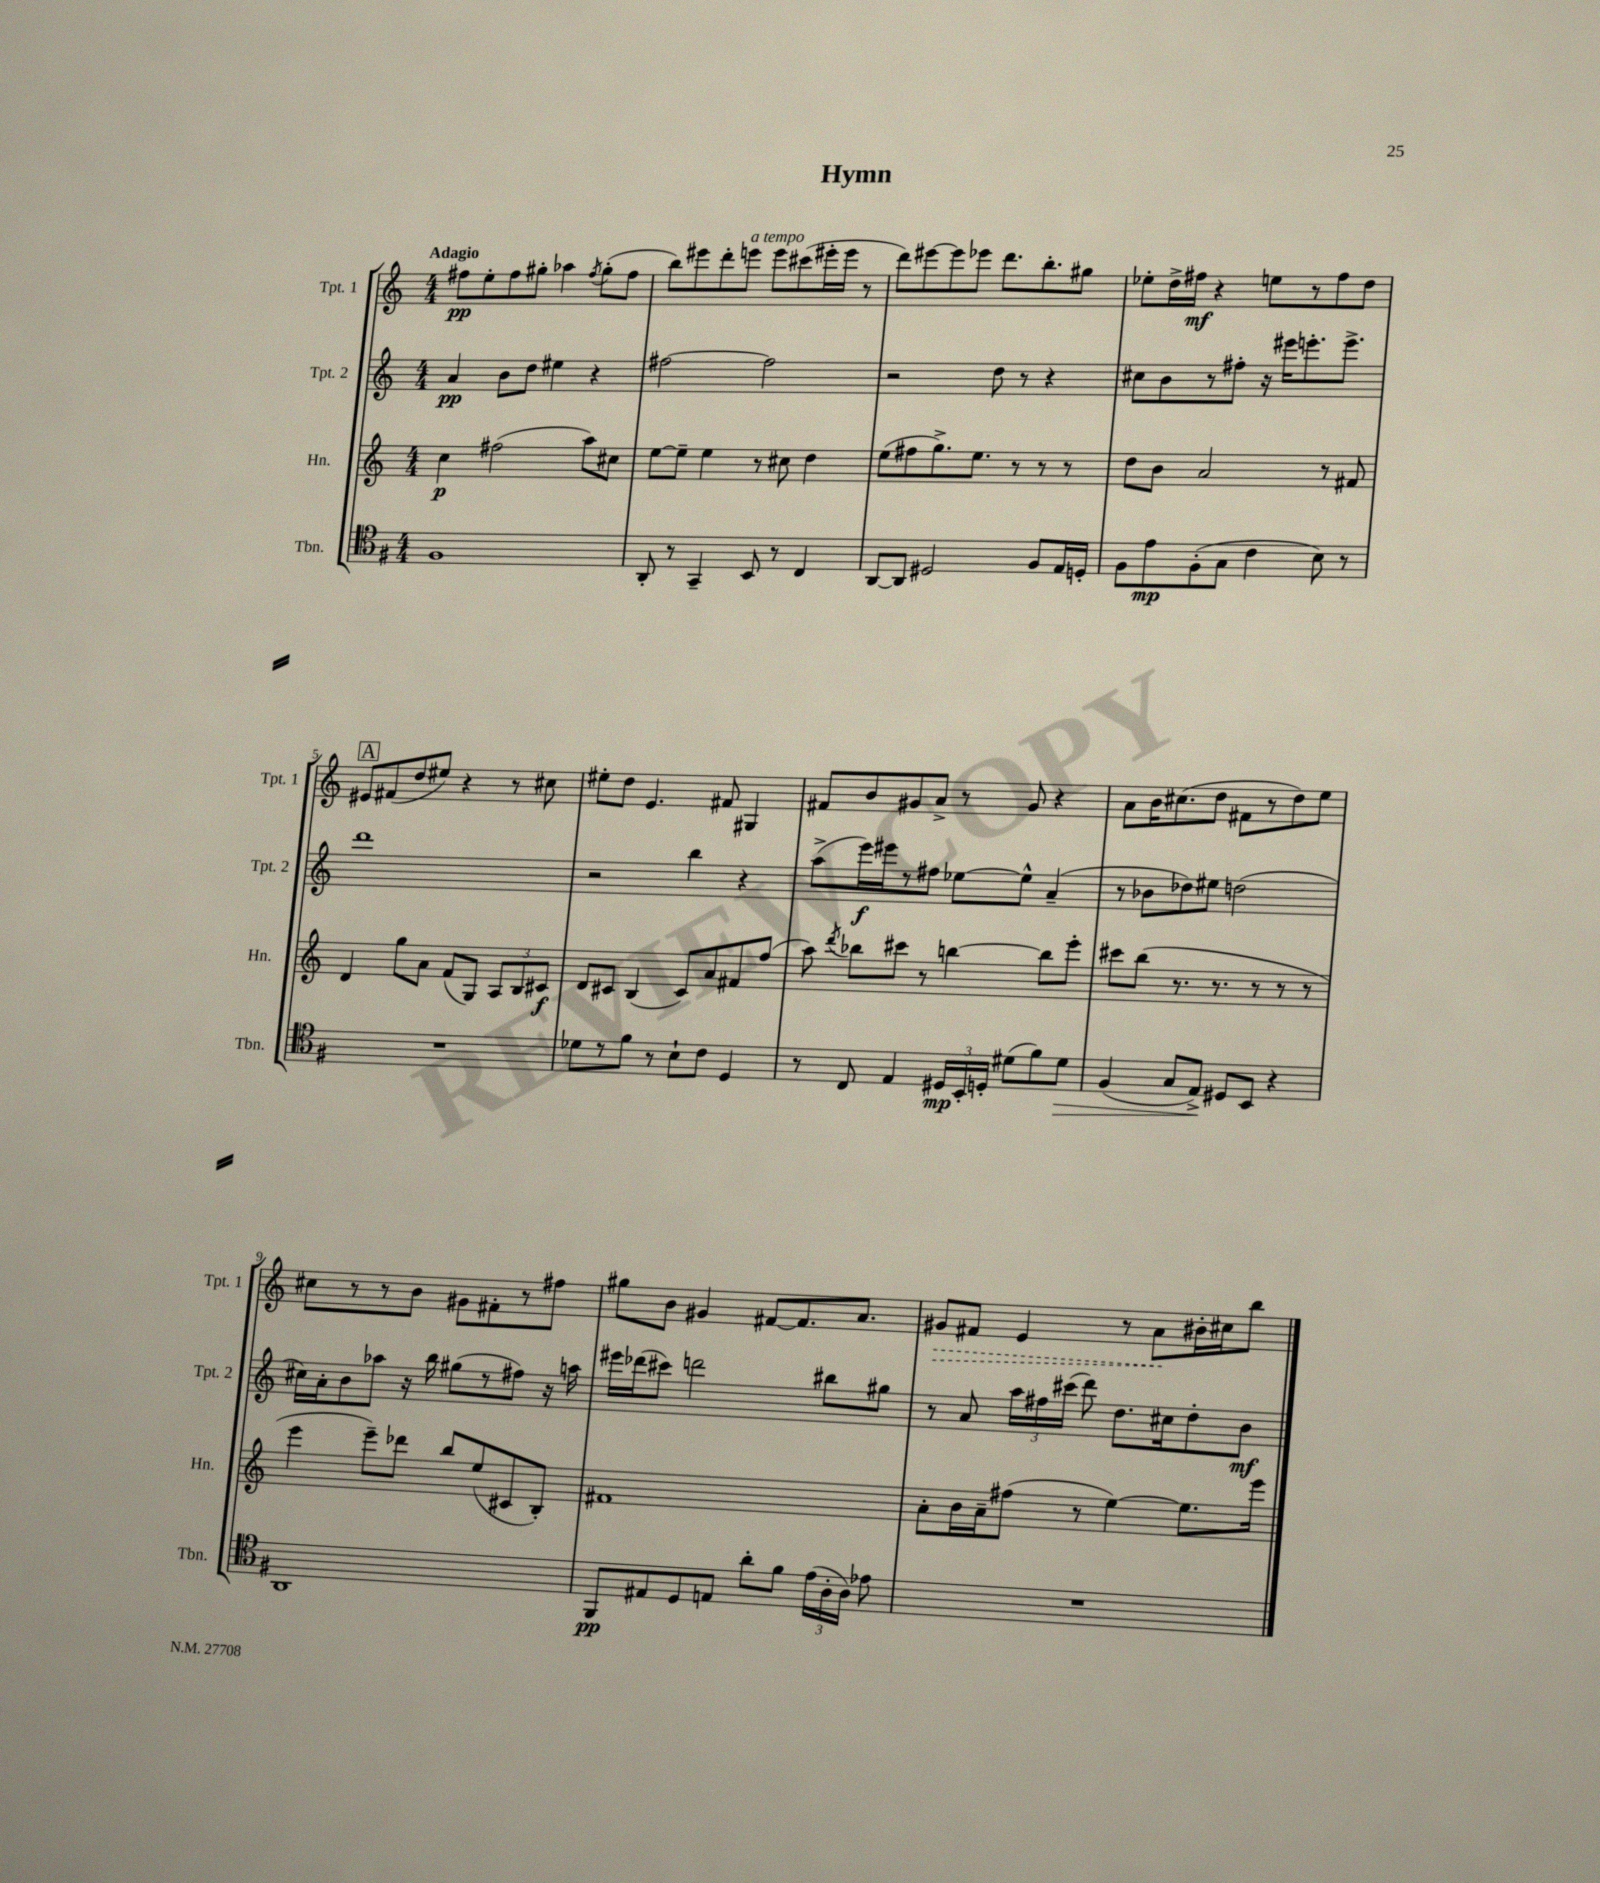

**kern	**kern	**kern	**kern
*staff4	*staff3	*staff2	*staff1
*clefC4	*clefG2	*clefG2	*clefG2
*k[f#]	*k[]	*k[]	*k[]
*M4/4	*M4/4	*M4/4	*M4/4
1F#	4cc	4a	8ff#
.	.	.	8ee'
.	(2ff#	8b	8ff#
.	.	8dd	8gg#'
.	.	4ee#	4aa-
.	.	.	8qff#
.	8aa)	4r	(8gg#'
.	8cc#	.	8ff#
=	=	=	=
8AA'	[8ee	[2ff#	8bb)
8r	8ee~]	.	8eee#
4GG~	4ee	.	8ddd'
.	.	.	8eee
8BB	8r	2ff#]	8eee
8r	8cc#	.	(8ccc#
4C	4dd	.	16eee#'
.	.	.	16eee#
.	.	.	8r
=	=	=	=
[8AA	(8ee	2r	8ddd)
8AA]	8ff#	.	[8eee#
2D#	8.gg^)	.	8eee#]
.	.	.	8eee-
.	8.ee	.	.
.	.	8dd	8.ddd
.	8r	8r	.
.	.	.	8.bb'
8F#	8r	4r	.
16E	8r	.	8gg#
16D'	.	.	.
=	=	=	=
8F#	8dd	8cc#	8ee-'
8e	8b	8b	16dd^
.	.	.	16ff#
(8F#'	2a	8r	4r
8G	.	8ff#'	.
4c	.	16r	8ee
.	.	16eee#	.
.	.	8.eee'	8r
8B)	8r	.	8ff#
.	.	8.eee^	.
8r	8f#	.	8dd
=	=	=	=
1r	4d	1ddd	8e#
.	.	.	(8f#
.	8gg	.	8dd
.	8a	.	8ee#)
.	(8f	.	4r
.	8G)	.	.
.	12A	.	8r
.	12B	.	.
.	.	.	8cc#
.	12c#	.	.
=	=	=	=
8d-	8d	2r	8ee#'
8r	8c#	.	8dd
8f#	(4B	.	4.e
8r	.	.	.
8B`	8c#)	4bb	.
8c	8a	.	8f#
4D	8f#	4r	4G#
.	(8ff	.	.
=	=	=	=
8r	8aa)	(8aa^	8f#
.	8qddd	.	.
8C	8bb-	16eee)	8b
.	.	16eee#	.
4E	8ccc#	8r	8g#
.	8r	8ff#	8a^
24D#	[4bb	[8ee-	8r
24BB'	.	.	.
24D'	.	.	.
(8d#	.	8ee-^^]	8g#
8f#)	8bb]	(4a~	4r
8d#	8eee'	.	.
=	=	=	=
(4F#	8ccc#	8r	8a
.	(8bb	8b-	16b
.	.	.	(8.cc#
8G	8.r	8dd-)	.
8E^)	.	8ee#	8dd
.	8.r	.	.
8D#	.	(2dd	8f#
8BB	8r	.	8r
4r	8r	.	8dd)
.	8r	.	8ee
=	=	=	=
1AA	4eee	16cc#)	8cc#
.	.	16a'	.
.	.	8b	8r
.	8eee~)	8aa-	8r
.	8ddd-	16r	8b
.	.	16bb	.
.	8bb	(8gg#	8g#
.	(8ee	8r	8f#'
.	8c#	8ff#)	8r
.	8B')	16r	8ff#
.	.	16aa	.
=	=	=	=
8FF#	1f#	16eee#	8gg#
.	.	(16ddd-	.
8E#	.	8ccc#)	8b
8D	.	2ddd	4g#
8E	.	.	.
8a'	.	.	[8f#
8f#	.	.	8.f#]
(24e	.	8bb#	.
24A'	.	.	.
.	.	.	8.a
24A)	.	.	.
8e-	.	8gg#	.
=	=	=	=
1r	8a'	8r	8g#
.	16b	8a	8f#
.	16a~	.	.
.	(8ff#	24aa	4e
.	.	24ff#	.
.	.	(24ccc#	.
.	8r	8ddd)	.
.	[4ee)	8.dd	8r
.	.	.	8a
.	.	16cc#	.
.	8.ee]	8dd'	16b#'
.	.	.	16cc#
.	.	8b	8bb
.	16eee	.	.
==	==	==	==
*-	*-	*-	*-
